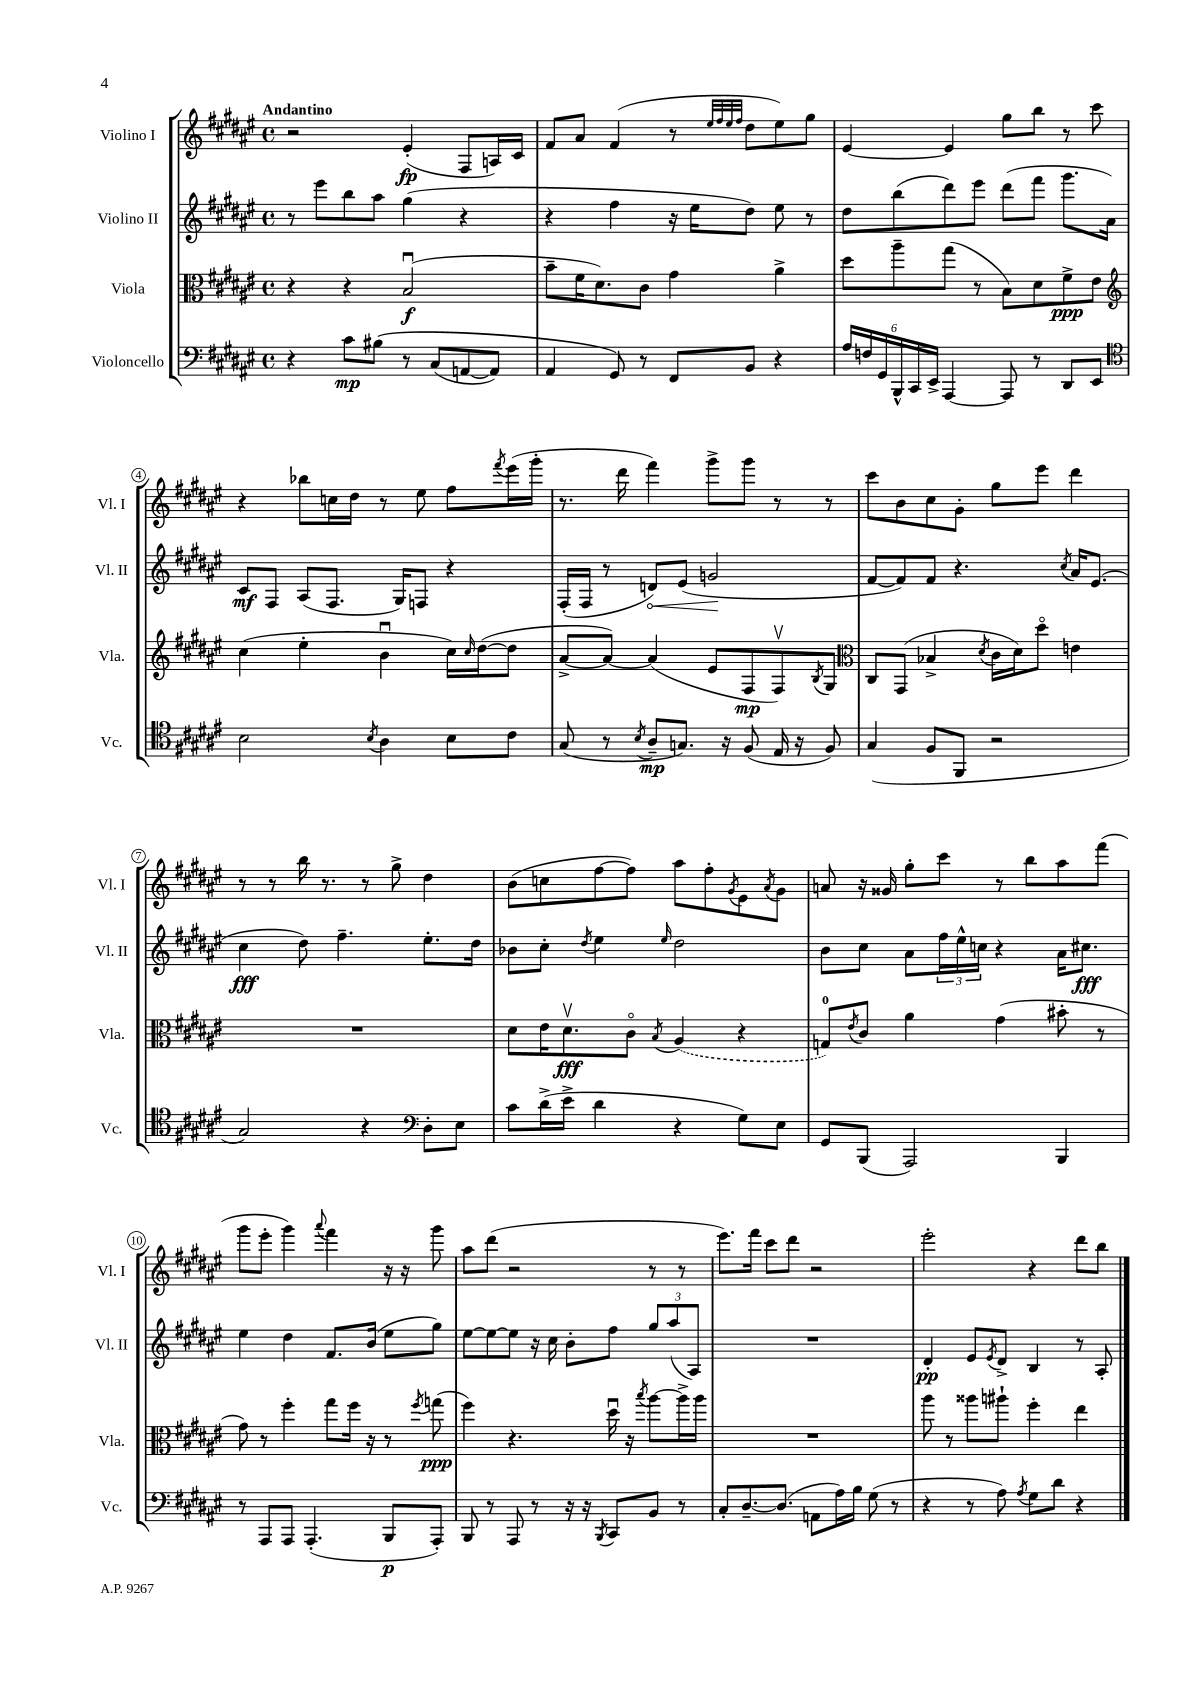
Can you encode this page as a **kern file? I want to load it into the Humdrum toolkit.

**kern	**kern	**kern	**kern
*staff4	*staff3	*staff2	*staff1
*clefF4	*clefC3	*clefG2	*clefG2
*k[f#c#g#d#a#e#]	*k[f#c#g#d#a#e#]	*k[f#c#g#d#a#e#]	*k[f#c#g#d#a#e#]
*M4/4	*M4/4	*M4/4	*M4/4
*met(c)	*met(c)	*met(c)	*met(c)
4r	4r	8r	2r
.	.	8eee#\L	.
8c#\L	4r	8bb\	.
&(8B#\J	.	8aa#\J	.
8r	(2Bu/	(4gg#\	(4e#'/
(8C#/L	.	.	.
[8AA/	.	4r	8F#/L
8AA/]J)	.	.	16A/L)
.	.	.	16c#/JJ
=	=	=	=
4AA#/	8b~\L	4r	8f#/L
.	16f#\K	.	8a#/J
.	8.d#\)	.	.
8GG#/&)	.	4ff#\	(4f#/
8r	8c#\J	.	.
8FF#/L	4g#\	16r	8r
.	.	16ee#\LK	.
.	.	.	32qqee#/LLL
.	.	.	32qqff#/
.	.	.	32qqee#/
.	.	.	32qqff#/JJJ
8BB/J	.	8dd#\J)	8dd#\L
4r	4a#^\	8ee#\	8ee#\)
.	.	8r	8gg#\J
=	=	=	=
24A#/LL	8dd#\L	8dd#\L	[4e#/
24F/	.	.	.
24GG#/	.	.	.
24BBB^^/	8aa#~\	(8bb\	.
24CC#/	.	.	.
24EE#^/JJ	.	.	.
[4AAA#/	(8gg#\J	8ddd#\)	4e#/]
.	8r	8eee#\J	.
8AAA#/]	8B\L)	(8ddd#\L	8gg#\L
8r	8d#\	8fff#\J	8bb\J
8DD#/L	8f#^\	8.ggg#\L	8r
8EE#/J	8e#\J	.	8ccc#\
.	.	16a#\Jk)	.
=	=	=	=
*clefC4	*clefG2	*	*
2B\	(4cc#\	8c#/L	4r
.	.	8F#/J	.
.	4ee#'\	(8A#/L	8bb-\L
.	.	8.F#/J	16cc\L
.	.	.	16dd#\JJ
8qB/	.	.	.
4A#\	4bu\	.	8r
.	.	16G#/LK)	.
.	.	8F/J	8ee#\
8B\L	16cc#\LL)	4r	8ff#\L
.	16qqcc#/	.	.
.	([16dd#\J	.	.
.	.	.	8qfff#/
8c#\J	8dd#\]J	.	(16eee#\L
.	.	.	16ggg#'\JJ
=	=	=	=
(8G#/	[8a#^/L	(16F#'/LL	8.r
.	.	16F#/JJ	.
8r	8a#/_J)	8r	.
.	.	.	16ddd#\
8qB/	.	.	.
8A#~/L	(4a#/]	8d/L)	4fff#\)
8.G/J)	.	(8e#/J	.
.	8e#/L	2g/	8ggg#^\L
16r	.	.	.
(8F#/	8F#/	.	8ggg#\J
16E#/	8F#v/)	.	8r
16r	.	.	.
.	8qB/	.	.
8F#/)	8G#/J	.	8r
=	=	=	=
*	*clefC3	*	*
(4G#/	8C#/L	[8f#/L	8ccc#\L
.	(8GG#/J	8f#/])	8b\
8F#/L	4B-^/	8f#/J	8cc#\
8FF#/J	.	4.r	8g#'\J
.	8qd#/	.	.
2r	16c#\LL	.	8gg#\L
.	16d#\J)	.	.
.	8dd#o\J	.	8eee#\J
.	.	8qcc#/	.
.	4e\	16a#/LK	4ddd#\
.	.	(8.e#/J	.
=	=	=	=
2G#/)	1r	4cc#\	8r
.	.	.	8r
.	.	8dd#\)	16bb\
.	.	.	8.r
.	.	4.ff#~\	.
4r	.	.	8r
.	.	.	8gg#^\
*clefF4	*	*	*
8D#'\L	.	8.ee#'\L	4dd#\
8E#\J	.	.	.
.	.	16dd#\Jk	.
=	=	=	=
8c#\L	8d#\L	8b-\L	(8b\L
(16d#^\L	16e#\K	8cc#'\J	8cc\
16e#^\JJ	8.d#v\	.	.
.	.	8qdd#/	.
4d#\	.	4ee#\	[8ff#\
.	8c#o\J	.	8ff#\]J)
.	8qB/	16qqee#/	.
4r	(4A#/	2dd#\	8aa#\L
.	.	.	8ff#'\
.	.	.	8qg#/
8G#\L)	4r	.	8e#\
.	.	.	8qa#/
8E#\J	.	.	8g#\J
=	=	=	=
8GG#/L	8G/L)	8b\L	8a/
.	8qe#/	.	.
(8BBB/J	8c#/J	8cc#\J	16r
.	.	.	16g##/
2AAA#/)	4a#\	8a#\L	8gg#'\L
.	.	24ff#\L	8ccc#\J
.	.	24ee#^^\	.
.	.	24cc\JJ	.
.	(4g#\	4r	8r
.	.	.	8bb\L
4BBB/	8b#'\	16a#\LK	8aa#\
.	.	8.cc#\J	.
.	8r	.	(8fff#\J
=	=	=	=
8r	8g#\)	4ee#\	8ggg#\L
8AAA#/L	8r	.	8eee#'\J
8AAA#/J	4ff#'\	4dd#\	4ggg#\)
(4.AAA#'/	.	.	.
.	.	.	8qqaaa#/
.	8gg#\L	8.f#/L	4fff#\
.	16ff#\Jk	.	.
.	16r	(16b/Jk	.
8BBB/L	8r	8ee#\L	16r
.	.	.	16r
.	8qff#/	.	.
8AAA#'/J)	(8gg\	8gg#\J)	8ggg#\
=	=	=	=
8BBB/	4ff#\)	[8ee#\L	8aa#\L
8r	.	8ee#\_	(8ddd#\J
8AAA#/	4.r	8ee#\]J	2r
8r	.	16r	.
.	.	16cc#\	.
16r	.	8b'\L	.
16r	.	.	.
8qBBB/	.	.	.
8CC#/L	16dd#u\	8ff#\J	.
.	16r	.	.
.	8qbb/	.	.
8BB/J	[8aa#\L	12gg#/L	8r
.	.	(12aa#/	.
8r	16aa#^\]L	.	8r
.	.	12A#/J)	.
.	16aa#\JJ	.	.
=	=	=	=
8C#'/L	1r	1r	8.eee#\L)
[8.D#~/	.	.	.
.	.	.	16fff#\Jk
.	.	.	8ccc#\L
(8.D#/]J	.	.	.
.	.	.	8ddd#\J
8AA\L	.	.	2r
16A#\L)	.	.	.
16B\JJ	.	.	.
(8G#\	.	.	.
8r	.	.	.
=	=	=	=
4r	8aa#\	4d#'/	2eee#'\
.	8r	.	.
8r	8aa##\L	8e#/L	.
.	.	8qe#/	.
8A#\)	8aa#`\J	8d#^/J	.
8qA#/	.	.	.
8G#\L	4ff#'\	4B/	4r
8d#\J	.	.	.
4r	4ee#\	8r	8ddd#\L
.	.	8A#'/	8bb\J
==	==	==	==
*-	*-	*-	*-
